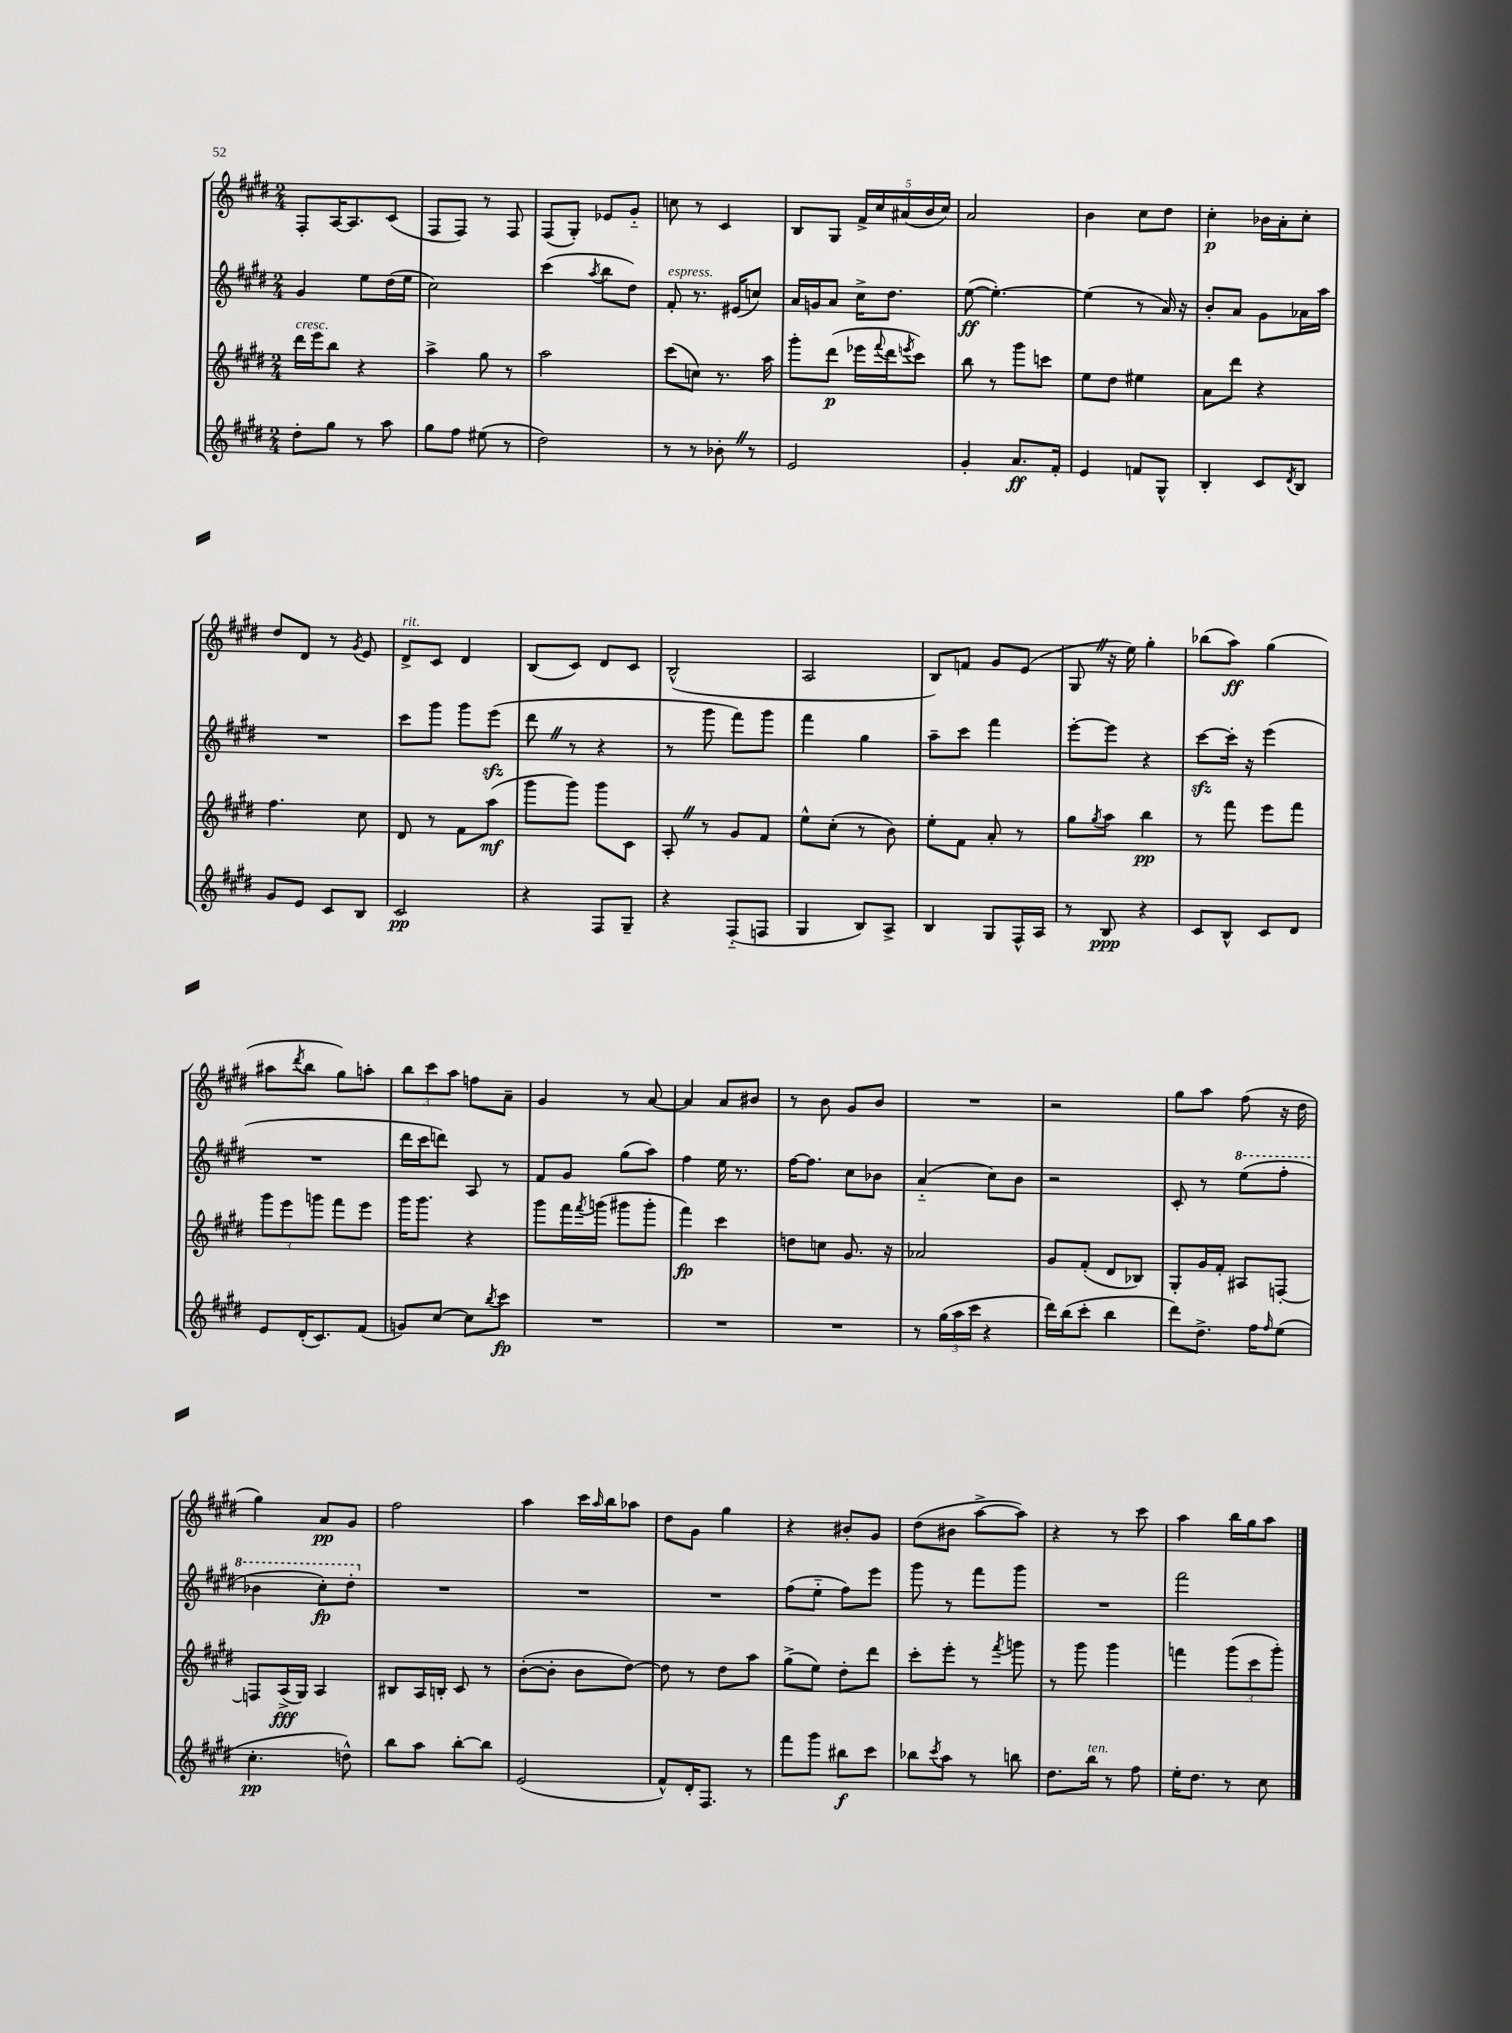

**kern	**dynam	**kern	**dynam	**kern	**dynam	**kern	**dynam
*part4	*part4	*part3	*part3	*part2	*part2	*part1	*part1
*staff4	*staff4	*staff3	*staff3	*staff2	*staff2	*staff1	*staff1
*clefG2	*	*clefG2	*	*clefG2	*	*clefG2	*
*k[f#c#g#d#]	*	*k[f#c#g#d#]	*	*k[f#c#g#d#]	*	*k[f#c#g#d#]	*
*M2/4	*	*M2/4	*	*M2/4	*	*M2/4	*
=127	=127	=127	=127	=127	=127	=127	=127
!	!	!LO:TX:a:i:t=cresc.	!	!	!	!	!
8dd#'\L	.	16ddd#\LL	.	4g#/	.	8F#'/L	.
.	.	16eee\J	.	.	.	.	.
8gg#\J	.	8bb\J	.	.	.	[16A/K	.
.	.	.	.	.	.	8.A/]	.
8r	.	4r	.	8ee\L	.	.	.
8aa\	.	.	.	(16dd#\L	.	(8c#/J	.
.	.	.	.	16ee\JJ	.	.	.
=128	=128	=128	=128	=128	=128	=128	=128
8gg#\L	.	4aa^\	.	2cc#\)	.	8F#/L	.
8ff#\J	.	.	.	.	.	8F#/J)	.
(8ee#X\	.	8gg#\	.	.	.	8r	.
8r	.	8r	.	.	.	8F#/	.
=129	=129	=129	=129	=129	=129	=129	=129
2dd#\)	.	2aa\	.	(4ccc#\	.	(8F#/L	.
.	.	.	.	.	.	8G#'/J)	.
.	.	.	.	8qaa/	.	.	.
.	.	.	.	8bb\L	.	8e-X/L	.
.	.	.	.	8dd#\J)	.	8g#/J	.
=130	=130	=130	=130	=130	=130	=130	=130
!	!	!	!	!LO:TX:a:i:t=espress.	!	!	!
8r	.	(8ccc#\L	.	8f#'/	.	8ccn\	.
8r	.	8ccn\J)	.	8.r	.	8r	.
8b-X'Z\	.	8.r	.	.	.	4c#/	.
.	.	.	.	(16e#X/KL	.	.	.
8r	.	.	.	8ccn/J)	.	.	.
.	.	16aa\	.	.	.	.	.
=131	=131	=131	=131	=131	=131	=131	=131
2e/	.	8ggg#'\L	.	16a/LL	.	8B/L	.
.	.	.	.	16gn/J	.	.	.
.	.	(8ddd#\J	p	8a/J	.	8G#/J	.
.	.	16eee-X\LL	.	16cc#^\KL	.	20f#^/LL	.
.	.	.	.	.	.	20cc#/	.
.	.	8qqfff#/	.	.	.	.	.
.	.	16ddd#\J	.	8.dd#\J	.	.	.
.	.	.	.	.	.	(20a#X/	.
.	.	8qeeen/	.	.	.	.	.
.	.	8ccc#\J)	.	.	.	.	.
.	.	.	.	.	.	20b/	.
.	.	.	.	.	.	20cc#/JJ)	.
=132	=132	=132	=132	=132	=132	=132	=132
4g#'/	.	8bb\	.	([8ee\	ff	2a/	.
.	.	8r	.	4.ee'\_)	.	.	.
8.a/L	ff	8ggg#\L	.	.	.	.	.
.	.	8cccn\J	.	.	.	.	.
16f#'/Jk	.	.	.	.	.	.	.
=133	=133	=133	=133	=133	=133	=133	=133
4e/	.	8ee\L	.	(4ee\]	.	4b\	.
.	.	8dd#\J	.	.	.	.	.
8fn/L	.	4ee#X\	.	8r	.	8cc#\L	.
8G#^^/J	.	.	.	16a/)	.	8dd#\J	.
.	.	.	.	16r	.	.	.
=134	=134	=134	=134	=134	=134	=134	=134
4B'/	.	8a\L	.	8b'/L	.	4cc#'\	p
.	.	8ddd#\J	.	8a/J	.	.	.
8c#/L	.	4r	.	8g#\L	.	16b-X\LL	.
.	.	.	.	.	.	16a'\J	.
8qd#/	.	.	.	.	.	.	.
8B/J	.	.	.	16a-X\L	.	8cc#'\J	.
.	.	.	.	16aa\JJ	.	.	.
!!LO:LB:g=z
=135	=135	=135	=135	=135	=135	=135	=135
8g#/L	.	4.ff#\	.	2r	.	8dd#/L	.
8e/J	.	.	.	.	.	8d#/J	.
8c#/L	.	.	.	.	.	8r	.
.	.	.	.	.	.	8qg#/	.
8B/J	.	8cc#\	.	.	.	8e/	.
=136	=136	=136	=136	=136	=136	=136	=136
!	!	!	!	!	!	!LO:TX:a:i:t=rit.	!
2c#/	pp	8d#/	.	8ccc#\L	.	8d#^/L	.
.	.	8r	.	8ggg#\J	.	8c#/J	.
.	.	8f#\L	.	8ggg#\L	.	4d#/	.
.	.	(8aa\J	mf	(8eeezz\J	.	.	.
=137	=137	=137	=137	=137	=137	=137	=137
4r	.	8ggg#\L	.	8ddd#Z\	.	(8B/L	.
.	.	8ggg#\J)	.	8r	.	8c#/J)	.
8F#/L	.	8ggg#\L	.	4r	.	8d#/L	.
8G#~/J	.	8c#\J	.	.	.	8c#/J	.
=138	=138	=138	=138	=138	=138	=138	=138
4r	.	8A'Z/	.	8r	.	(2B^^/	.
.	.	8r	.	8ggg#\	.	.	.
(8F#/L	.	8g#/L	.	8fff#\L)	.	.	.
8Fn/J	.	8f#/J	.	8ggg#\J	.	.	.
=139	=139	=139	=139	=139	=139	=139	=139
4G#/	.	8ee^^\L	.	4fff#\	.	2A/	.
.	.	(8cc#'\J	.	.	.	.	.
8B/L)	.	8r	.	4gg#\	.	.	.
8A^/J	.	8b\)	.	.	.	.	.
=140	=140	=140	=140	=140	=140	=140	=140
4B/	.	8ee'\L	.	8aa~\L	.	8B/L)	.
.	.	8f#\J	.	8ccc#\J	.	8fn/J	.
8G#/L	.	8a'/	.	4fff#\	.	8g#/L	.
16F#^^/L	.	8r	.	.	.	(8e/J	.
16A/JJ	.	.	.	.	.	.	.
=141	=141	=141	=141	=141	=141	=141	=141
8r	.	8gg#\L	.	[8eee'\L	.	8G#Z/	.
.	.	8qgg#/	.	.	.	.	.
8B/	ppp	8aa\J	.	8eee\J]	.	16r	.
.	.	.	.	.	.	16ee\)	.
4r	.	4bb\	pp	4r	.	4gg#'\	.
=142	=142	=142	=142	=142	=142	=142	=142
8c#/L	.	8r	.	[8ccc#zz\L	.	(8bb-X\L	.
8B^^/J	.	8fff#\	.	16ccc#'\Jk]	.	8aa\J)	ff
.	.	.	.	16r	.	.	.
8c#/L	.	8eee\L	.	(4eee\	.	(4gg#\	.
8d#/J	.	8fff#\J	.	.	.	.	.
!!LO:LB:g=z
=143	=143	=143	=143	=143	=143	=143	=143
8e/L	.	12ggg#\L	.	2r	.	8aa#X\L	.
.	.	12eee\	.	.	.	.	.
.	.	.	.	.	.	8qddd#/	.
(16d#'/K	.	.	.	.	.	8bb\J	.
.	.	12gggn\J	.	.	.	.	.
8.c#/)	.	.	.	.	.	.	.
.	.	8fff#\L	.	.	.	8gg#\L)	.
(8f#/J	.	8eee\J	.	.	.	8aan'\J	.
=144	=144	=144	=144	=144	=144	=144	=144
8gn/L)	.	16ggg#\KL	.	16ddd#\LL	.	12bb\L	.
.	.	8.ggg#\J	.	16ccc#\J	.	.	.
.	.	.	.	.	.	12ccc#\	.
[8cc#/J	.	.	.	8dddn\J)	.	.	.
.	.	.	.	.	.	12aa\J	.
8cc#\L]	.	4r	.	8A/	.	8ffn\L	.
8qbb/	.	.	.	.	.	.	.
8ccc#\J	fp	.	.	8r	.	8a~\J	.
=145	=145	=145	=145	=145	=145	=145	=145
2r	.	8ggg#\L	.	8f#/L	.	4g#/	.
.	.	16fff#\L	.	8g#/J	.	.	.
.	.	8qfff#/	.	.	.	.	.
.	.	(16gggn\JJ	.	.	.	.	.
.	.	8ggg#X\L	.	(8gg#\L	.	8r	.
.	.	8ggg#'\J	.	8aa\J)	.	[8a/	.
=146	=146	=146	=146	=146	=146	=146	=146
2r	.	4fff#\)	fp	4ff#\	.	4a/]	.
.	.	4ccc#\	.	16ee\	.	8a/L	.
.	.	.	.	8.r	.	.	.
.	.	.	.	.	.	8b#X/J	.
=147	=147	=147	=147	=147	=147	=147	=147
2r	.	8ddn\L	.	[16ff#\KL	.	8r	.
.	.	.	.	8.ff#\J]	.	.	.
.	.	8ccn\J	.	.	.	8b\	.
.	.	8.g#/	.	8cc#\L	.	8g#/L	.
.	.	.	.	8b-X\J	.	8b/J	.
.	.	16r	.	.	.	.	.
=148	=148	=148	=148	=148	=148	=148	=148
8r	.	2a-X/	.	(4a/	.	2r	.
(24gg#\LL	.	.	.	.	.	.	.
24aa\	.	.	.	.	.	.	.
24ccc#\JJ	.	.	.	.	.	.	.
4r	.	.	.	8cc#\L)	.	.	.
.	.	.	.	8b\J	.	.	.
=149	=149	=149	=149	=149	=149	=149	=149
16ddd#\LL)	.	8g#/L	.	2r	.	2r	.
(16bb\J	.	.	.	.	.	.	.
8ccc#'\J	.	(8f#'/J	.	.	.	.	.
4bb\	.	8d#/L	.	.	.	.	.
.	.	8B-X/J)	.	.	.	.	.
=150	=150	=150	=150	=150	=150	=150	=150
8ddd#\L)	.	8G#'/L	.	8c#'/	.	8gg#\L	.
8.dd#^\J	.	16g#/L	.	8r	.	8aa\J	.
.	.	16f#'/JJ	.	.	.	.	.
*	*	*	*	*8va	*	*	*
.	.	8A#X/L	.	(8eee\L	.	(8ff#\	.
16ff#\KL	.	.	.	.	.	.	.
16qqff#/	.	.	.	.	.	.	.
(8ee\J	.	[8Fn'/J	.	8fff#'\J	.	16r	.
.	.	.	.	.	.	16dd#\	.
!!LO:LB:g=z
=151	=151	=151	=151	=151	=151	=151	=151
4.cc#'\	pp	8Fn/L]	.	4bb-X\	.	4gg#\)	.
.	.	(16A^/L	fff	.	.	.	.
.	.	16G#/JJ)	.	.	.	.	.
.	.	4A/	.	8ccc#'\L)	fp	8a/L	pp
8ddn^^\)	.	.	.	8ddd#'\J	.	8g#/J	.
=152	=152	=152	=152	=152	=152	=152	=152
*	*	*	*	*X8va	*	*	*
8bb\L	.	8B#X/L	.	2r	.	2ff#\	.
8aa\J	.	16A/L	.	.	.	.	.
.	.	16Bn'/JJ	.	.	.	.	.
[8bb'\L	.	8c#/	.	.	.	.	.
8bb\J]	.	8r	.	.	.	.	.
=153	=153	=153	=153	=153	=153	=153	=153
(2e/	.	([8b'\L	.	2r	.	4aa\	.
.	.	8b'\J]	.	.	.	.	.
.	.	8b\L	.	.	.	16ccc#\LL	.
.	.	.	.	.	.	16qqaa/	.
.	.	.	.	.	.	16bb\J	.
.	.	[8dd#\J)	.	.	.	8aa-X\J	.
=154	=154	=154	=154	=154	=154	=154	=154
8f#^^/L)	.	8dd#\]	.	2r	.	8dd#\L	.
16d#'/K	.	8r	.	.	.	8g#\J	.
8.F#/J	.	.	.	.	.	.	.
.	.	8dd#\L	.	.	.	4gg#\	.
8r	.	8aa\J	.	.	.	.	.
=155	=155	=155	=155	=155	=155	=155	=155
8fff#\L	.	(8gg#^\L	.	(8ff#\L	.	4r	.
8ggg#\J	.	8ee\J)	.	8ee\J	.	.	.
8bb#X\L	f	8dd#'\L	.	8ff#\L)	.	8b#X'/L	.
8ccc#\J	.	8ddd#\J	.	8eee\J	.	8g#/J	.
=156	=156	=156	=156	=156	=156	=156	=156
8bb-X\L	.	8ccc#'\L	.	8ggg#\	.	(8dd#\L	.
8qccc#/	.	.	.	.	.	.	.
8aa\J	.	8eee'\J	.	8r	.	8b#X\J	.
8r	.	8r	.	8fff#\L	.	[8aa^\L	.
.	.	8qfff#/	.	.	.	.	.
8bbn\	.	8gggn\	.	8ggg#\J	.	8aa\J])	.
=157	=157	=157	=157	=157	=157	=157	=157
8.dd#\L	.	8r	.	2r	.	4r	.
.	.	8ggg#\	.	.	.	.	.
!LO:TX:a:i:t=ten.	!	!	!	!	!	!	!
16bb\Jk	.	.	.	.	.	.	.
8r	.	4ggg#\	.	.	.	8r	.
8ff#\	.	.	.	.	.	8ccc#\	.
=158	=158	=158	=158	=158	=158	=158	=158
16ee'\KL	.	4fffn\	.	2fff#\	.	4aa\	.
8.dd#\J	.	.	.	.	.	.	.
8r	.	(12ggg#\L	.	.	.	16bb\LL	.
.	.	.	.	.	.	16gg#\J	.
.	.	12ccc#\	.	.	.	.	.
8cc#\	.	.	.	.	.	8aa\J	.
.	.	12ggg#'\J)	.	.	.	.	.
==	==	==	==	==	==	==	==
*-	*-	*-	*-	*-	*-	*-	*-
